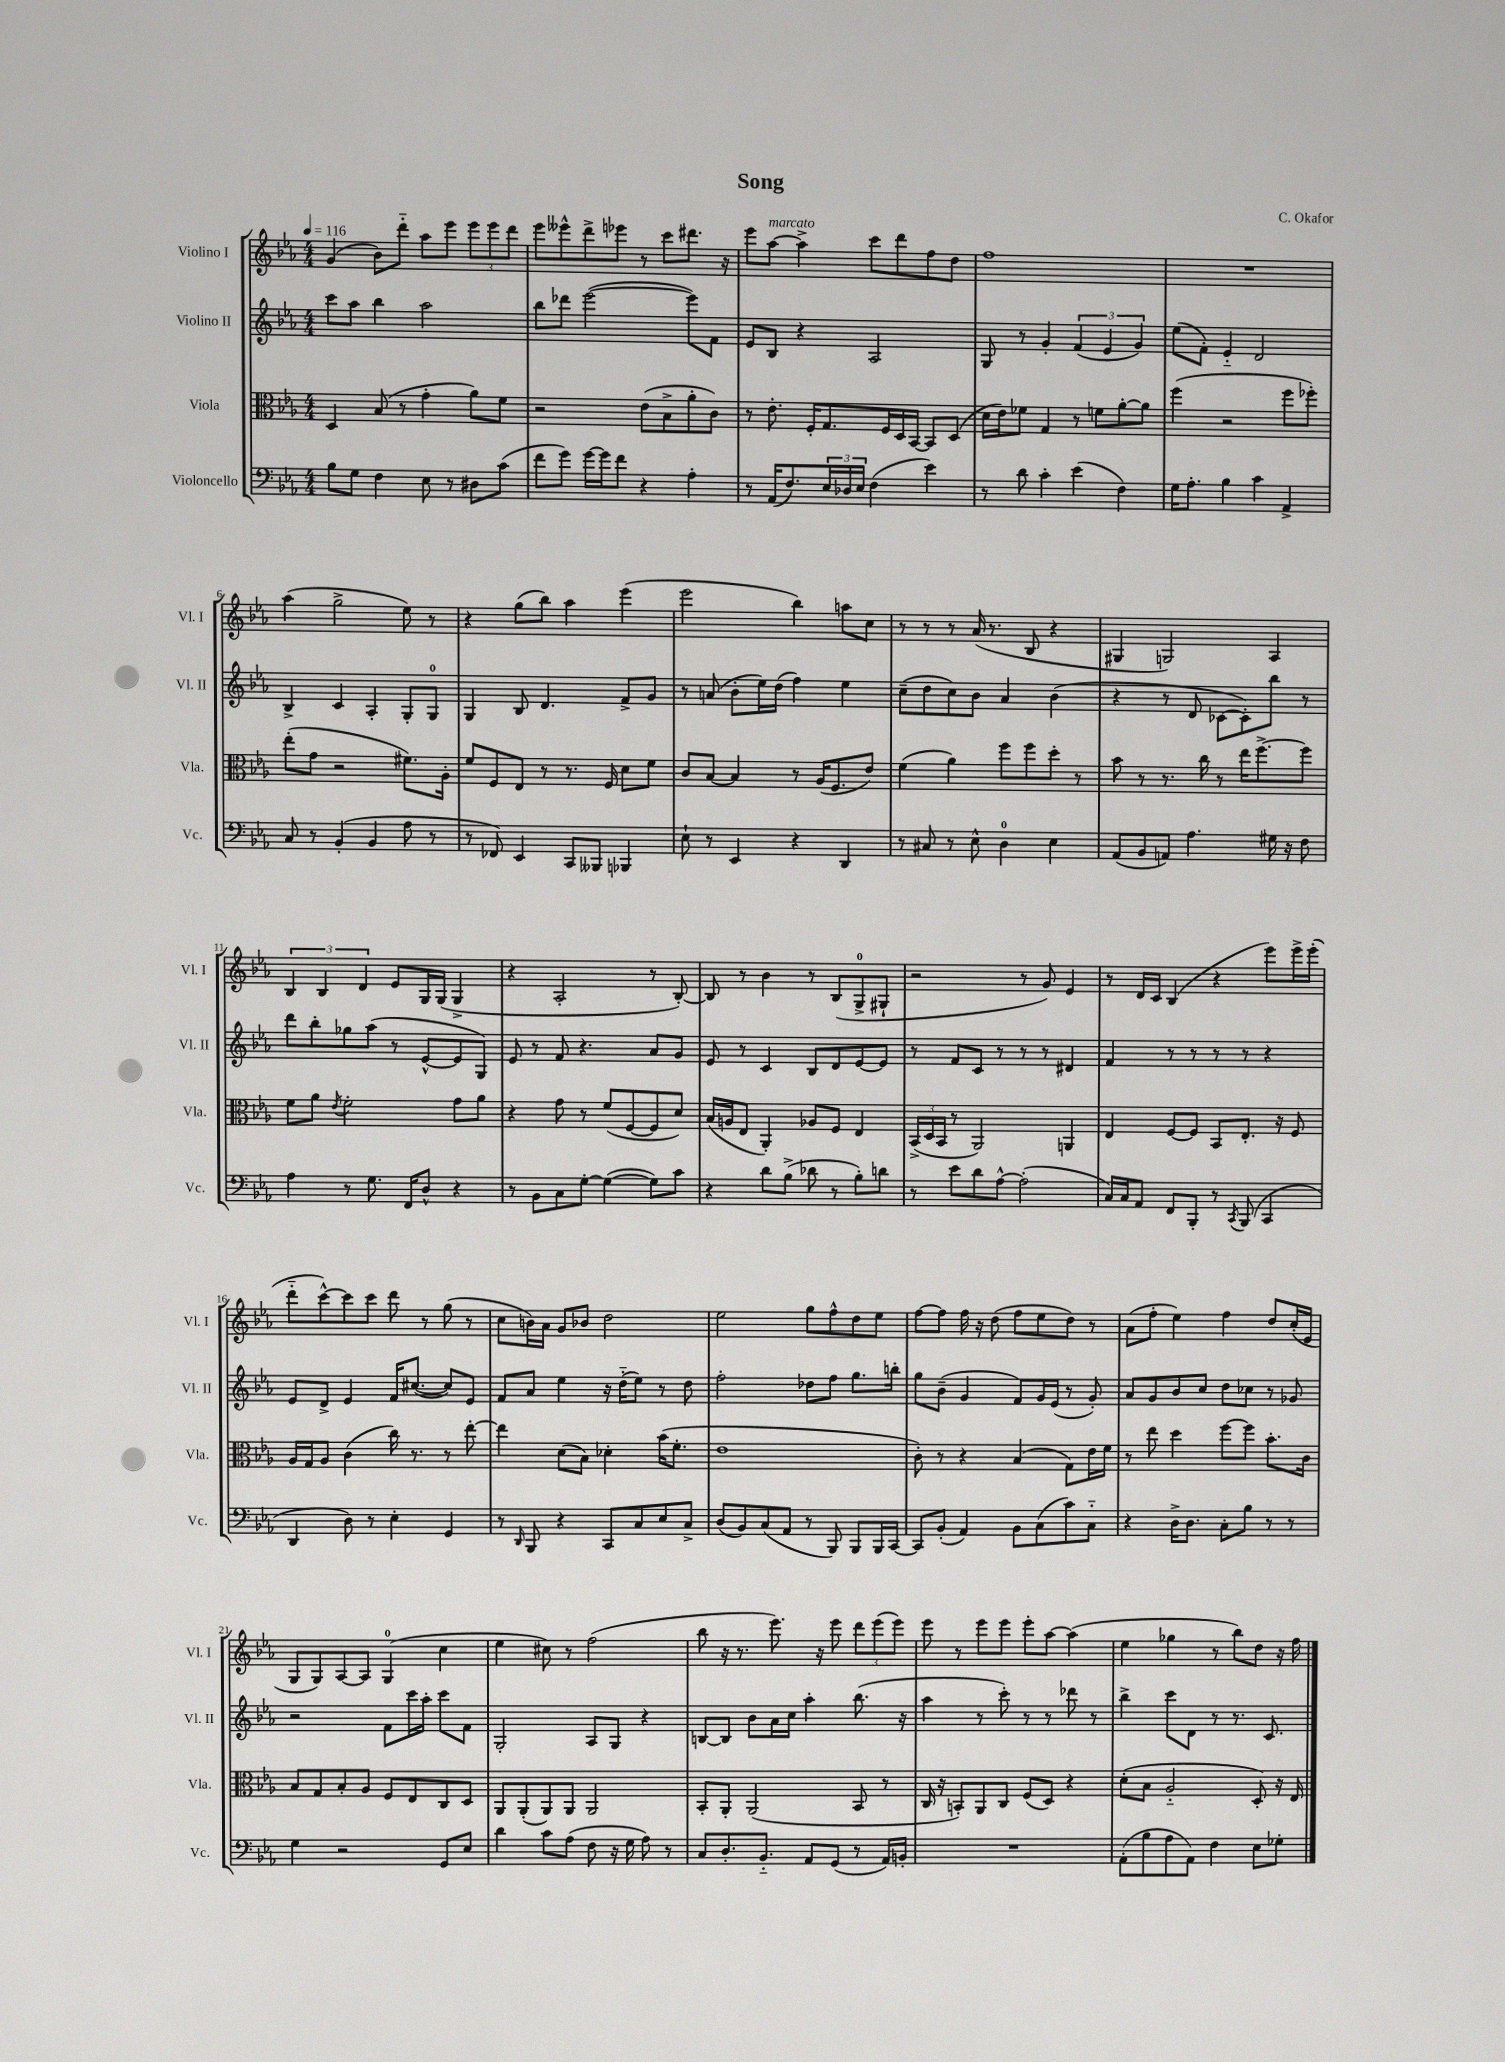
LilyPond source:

\header { title = "Song" composer = "C. Okafor" }
<<
\new StaffGroup <<
\new Staff = "s0" \with { instrumentName = "Violino I" shortInstrumentName = "Vl. I" } {
    \clef treble \key ees \major \numericTimeSignature \time 4/4 \tempo 4 = 116
    g'4( bes'8) d'''8-_ aes''8 ees'''8 \tuplet 3/2 { ees'''8 ees'''8 d'''8 } |
    ees'''8 eeses'''8-^ d'''8-> ees'''8 r8 c'''8 dis'''8. r16 |
    ees'''8 aes''8~^\markup { \italic "marcato" } aes''4-> c'''8 d'''8 f''8 d''8 |
    f''1 |
    R1 |
    aes''4( g''2-> ees''8) r8 |
    r4 g''8( bes''8) aes''4 ees'''4( |
    ees'''2 bes''4) a''8 c''8 |
    r8 r8 r8 aes'16( r8. bes8 r4 |
    gis4 g2) aes4 |
    \tuplet 3/2 { bes4 bes4 d'4 } ees'8 g16 g16( g4-> |
    r4 aes2-. r8 bes8~-.) |
    bes8 r8 bes'4 r8 bes8( g8-0-> gis8-! |
    r2 r8 g'8) ees'4 |
    r8 d'16 c'16 bes4( r4 ees'''8) ees'''16-> ees'''16-.( |
    d'''8-_ c'''8~-^) c'''8 c'''8 d'''8 r8 g''8( r8 |
    c''8 b'16) aes'16 g'8 bes'8 d''2 |
    ees''2 g''8 f''8-^ d''8 ees''8 |
    f''8~ f''8 f''16 r16 d''8( f''8 ees''8 d''8) r8 |
    aes'8( f''8-. ees''4) f''4 d''8 c''16-.( ees'16 |
    g8 g8) aes8~ aes8 g4-0( c''4 |
    ees''4 cis''8) r8 f''2( |
    bes''8 r16 r8. ees'''8.) r16 ees'''8 \tuplet 3/2 { d'''8 ees'''8( ees'''8) } |
    ees'''8 r8 ees'''8 ees'''8 ees'''8-. aes''8~ aes''4( |
    ees''4 ges''4 r8 bes''8) d''8 r16 f''16 \bar "|." |
}
\new Staff = "s1" \with { instrumentName = "Violino II" shortInstrumentName = "Vl. II" } {
    \clef treble \key ees \major \numericTimeSignature \time 4/4
    c'''8 aes''8 bes''4 aes''2 |
    bes''8 des'''8 ees'''2~( ees'''8) f'8 |
    ees'8 bes8 r4 aes2 |
    g8 r8 g'4-. \tuplet 3/2 { f'4( ees'4 g'4) } |
    ees''8( f'8-.) ees'4-_ d'2 |
    bes4-> c'4 aes4-. g8-. g8-0 |
    g4 bes8 d'4. f'8-> g'8 |
    r8 a'8( bes'8-. ees''16) d''16( f''4) ees''4 |
    c''8--( d''8 c''8) bes'8 aes'4 bes'4( |
    r4 r8 d'8 ces'8~ ces'8-.) bes''8 r8 |
    d'''8 bes''8-. ges''8 aes''8( r8 ees'8~-^ ees'8 g8) |
    ees'8 r8 f'8 r4. aes'8 g'8 |
    ees'8 r8 c'4 bes8 d'8 ees'8~ ees'8 |
    r8 f'8 c'8 r8 r8 r8 dis'4 |
    f'4 r8 r8 r8 r8 r4 |
    ees'8 d'8-> ees'4 f'16 cis''8.~( cis''8) ees'8 |
    f'8 aes'8 ees''4 r16 d''16-_( ees''8) r8 d''8 |
    f''2-. des''8 f''8 g''8. b''16-. |
    g''8 bes'8--( g'4 f'8) g'16 ees'16( r8 g'8-.) |
    aes'8 g'8 bes'8 c''8 d''8 ces''8 r8 ges'8 |
    r2 f'8 c'''16 aes''16-. c'''8 f'8 |
    g2-. aes8 g8 r4 |
    b8~ b8 bes'8 aes'16 c''16 aes''4-. bes''8.( r16 |
    aes''4 r8 c'''8-.) r8 r8 des'''8 r8 |
    bes''4-> c'''8 d'8 r8 r8. c'8. \bar "|." |
}
\new Staff = "s2" \with { instrumentName = "Viola" shortInstrumentName = "Vla." } {
    \clef alto \key ees \major \numericTimeSignature \time 4/4
    d4 bes8( r8 g'4-. aes'8) f'8 |
    r2 ees'8( bes8-> aes'8-. c'8) |
    r8 ees'8.-. f16-. g8. f16 d16 bes,16~ bes,8 d8( |
    d'16 ees'16) fes'8 g4 r8 f'8 aes'8~-. aes'8 |
    f''4( r2 f''8 fes''8-.) |
    ees''8-.( g'8 r2 fis'8.) aes16-. |
    f'8 f8 ees8 r8 r8. f16 d'8 f'8 |
    c'8 bes8~ bes4 r8 aes16( f8. ees'8) |
    f'4( aes'4) f''8 f''8 d''8-. r8 |
    bes'8 r8 r8. c''16 r8 ees''16 f''8.~-> f''8 |
    f'8 aes'8 \acciaccatura { ees'8 } f'2-. g'8 aes'8 |
    r4 g'8 r8 f'8( f8~ f8 d'8) |
    bes16( a16 ees8 aes,4-.) aes8 f8 ees4 |
    \tuplet 3/2 { bes,16->( d16 bes,16 } r8 aes,2) a,4 |
    ees4 f8~ f8 bes,8 ees8.-. r16 f8 |
    aes16 g16 aes8 c'4( c''16) r8. r8 ees''8~-. |
    ees''4 d'8( bes8) des'4-. bes'16( f'8.-. |
    ees'1 |
    c'8-.) r8 r4 bes4( g8) ees'16 f'16 |
    r8 ees''8 d''4 f''8~ f''8 bes'8.-. c'16 |
    bes8 g8 bes8-. aes8 f8 ees8 c8 d8 |
    aes,8 aes,8-.( aes,8) aes,8 aes,2 |
    bes,8-. aes,8-. aes,2( bes,8 r8 |
    c16 r16 b,8-.) aes,8 c8 f8( d8) r4 |
    d'8-.( bes8 aes2-_ d8-.) r16 ees16 \bar "|." |
}
\new Staff = "s3" \with { instrumentName = "Violoncello" shortInstrumentName = "Vc." } {
    \clef bass \key ees \major \numericTimeSignature \time 4/4
    bes8 g8 f4 ees8 r8 dis8 c'8( |
    f'8 g'8) g'16~ g'16 f'8 r4 aes4-. |
    r8 aes,16( f8.) \tuplet 3/2 { ees16 des16 ees16 } f4( ees'4) |
    r8 d'8 c'4-. ees'4( f4) |
    g16 aes8.-. bes4 c'4 aes,4-> |
    c8 r8 bes,4-.( bes,4 aes8 r8 |
    r8 fes,8) ees,4 c,8 beses,,8 bes,,4 |
    ees8-! r8 ees,4 r4 d,4 |
    r8 cis8 r8 ees8-^ d4-0 ees4 |
    aes,8( bes,8 a,8) aes4. gis16 r16 f8 |
    aes4 r8 g8. f,16 d8-^ r4 |
    r8 bes,8 c8 g8~-. g4~( g8) c'8 |
    r4 d'8 bes8->( des'8 r8 bes8-.) d'8 |
    r8 ees'8 d'8 aes8~-^ aes2-.( |
    c16) c16 aes,8 f,8 bes,,8-. r8 \acciaccatura { c,8 } bes,,8( c,4 |
    d,4 d8) r8 ees4-. g,4 |
    r8 \grace { d,16 } bes,,8 r4 c,8 c8 ees8 c8-> |
    d8( bes,8) c8( aes,8 r8 bes,,8) bes,,8 bes,,16 c,16~ |
    c,8 bes,8-.( aes,4) bes,8 c8( c'8) c8-_ |
    r4 d16-> d8. c8-. bes8 r8 r8 |
    g4 r2 g,8 ees8 |
    d'4 c'8 aes8( f8 r16 g16 aes8) r8 |
    c8 d8.-. bes,8.-_ aes,8 g,8( r8 aes,16) b,16-. |
    R1 |
    aes,8-.( bes8 aes8 aes,8) f4 ees8 ges8-. \bar "|." |
}
>>
>>
